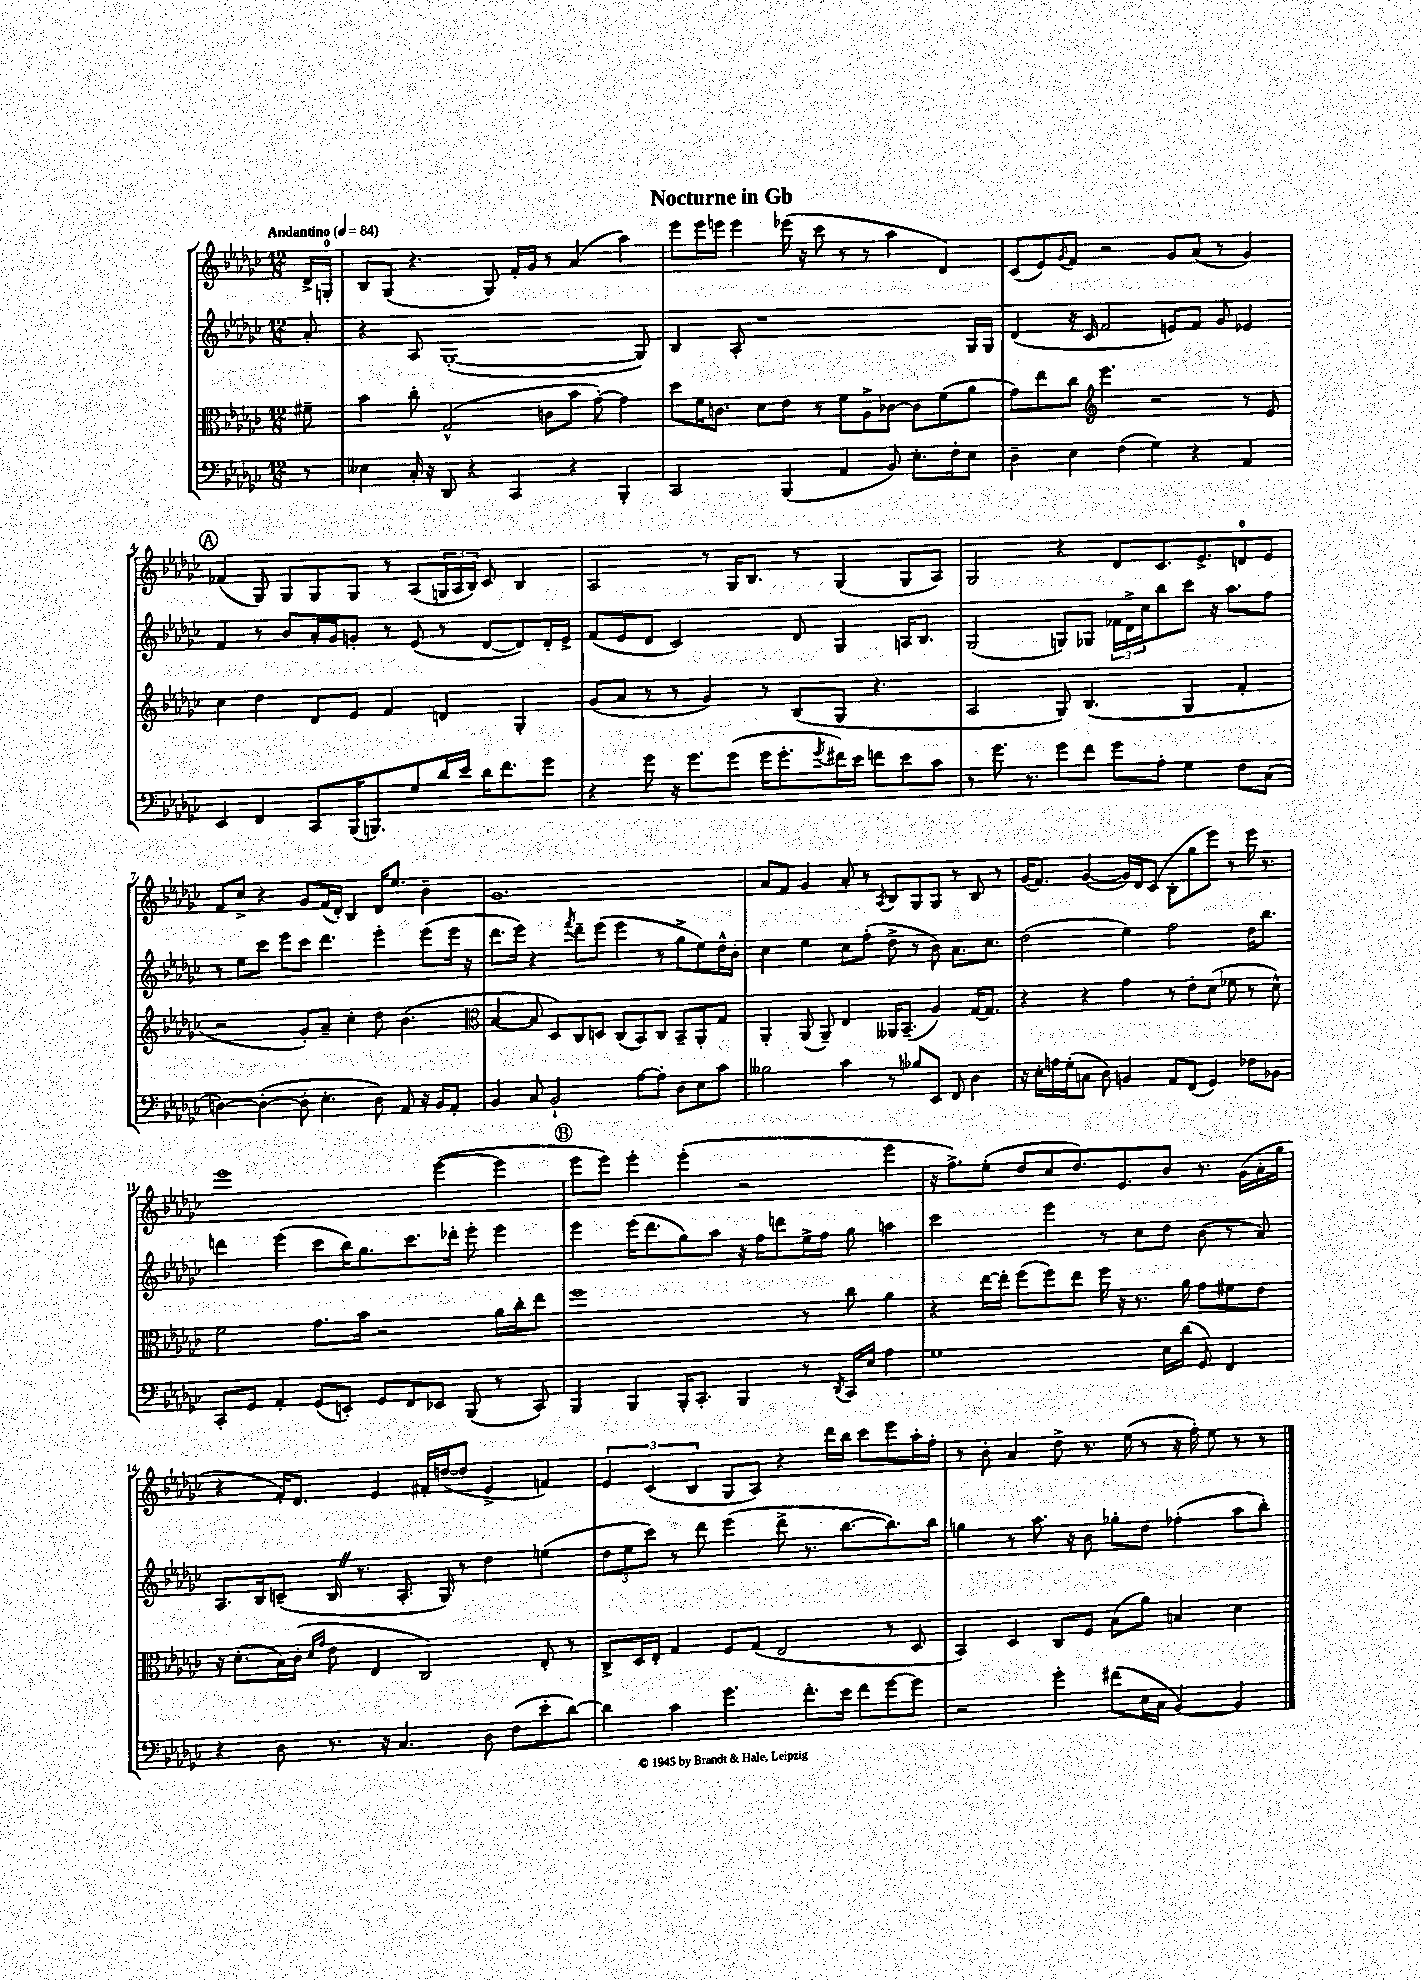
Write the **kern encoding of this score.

**kern	**kern	**kern	**kern
*staff4	*staff3	*staff2	*staff1
*clefF4	*clefC3	*clefG2	*clefG2
*k[b-e-a-d-g-c-]	*k[b-e-a-d-g-c-]	*k[b-e-a-d-g-c-]	*k[b-e-a-d-g-c-]
*M12/8	*M12/8	*M12/8	*M12/8
*MM84	*MM84	*MM84	*MM84
8r	8f#~\	8a-'/	16d-^/LL
.	.	.	16G'/JJ
=	=	=	=
4E--\	4b-\	4r	8B-/L
.	.	.	(8G-/J
16C-'/	8cc-'\	8A-/	4.r
16r	.	.	.
8DD-/	(2G-^^/	([1G-'	.
4r	.	.	.
.	.	.	8G-/)
4CC-/	.	.	16f'/LL
.	.	.	16g-/JJ
.	8c\L	.	8r
4r	8b-\J	.	(4a-/
.	[8g-'\)	.	.
4BBB-'/	4g-\]	.	4aa-\)
.	.	8G-/])	.
=	=	=	=
2CC-/	8dd-\L	4B-/	8eee-\L
.	16f\K	.	16eee-\L
.	8.c\J	.	16eee\JJ
.	.	8A-'/	4eee\
.	8d-\L	1r	.
(4BBB-/	8e-\J	.	(16eee-\
.	.	.	16r
.	8r	.	8ccc-\
4AA-/	8f\L	.	8r
.	8A-^\	.	8r
8BB-/)	[8c-\J	.	4aa-\
8.E-'\L	8c-\]L	.	.
.	(8f\	.	4d-/)
16F'\k	.	.	.
8E-\J	8a-\J	16G-/LL	.
.	.	16G-/JJ	.
=	=	=	=
4D-~\	8g-\L)	(4d-/	(8c-/L
.	8ee-\	.	8e-/)
.	.	.	8qg-/
4E-\	8cc-\J	16r	8f/J
.	.	16c-/	.
*	*clefG2	*	*
.	4.eee-\	2f/	2r
(4F\	.	.	.
4G-\)	2r	.	.
.	.	8e/L)	8g-/L
4r	.	8f/J	(8a-/J
.	.	8g-/	8r
4AA-/	8r	4e-/	4g-/)
.	8e-/	.	.
=	=	=	=
4EE-/	4cc-\	4f/	(4f-/
4FF/	4dd-\	8r	8G-/)
.	.	8b-/L	8G-/L
8CC-/L	8d-/L	16a-'/L	8G-/
.	.	16g-/J	.
(16BBB-/K	8e-/J	8g'/J	8G-/J
8.BBB/)	.	.	.
.	4f/	8r	8r
8G-/	.	(8e-/	(8A-/L
16d-/L	4d/	8r	24G/L
.	.	.	24A-/
16e-/JJ	.	.	.
.	.	.	24B-/JJ)
16d-\LK	.	[8d-/L	8c-/
8.f\	.	.	.
.	4G-'/	8d-/])	4B-/
8g-\J	.	16d-'/L	.
.	.	16e-^/JJ	.
=	=	=	=
4r	(8g-/L	(8f/L	2A-/
.	8a-/J	8e-/	.
8g-\	8r	8d-/J	.
16r	8r	2c-/)	.
8.g-\L	.	.	.
.	4g-/)	.	8r
(8g-\J	.	.	16G-/LK
.	.	.	8.B-/J
16g-\LK	8r	.	.
8.g-'\	.	.	.
.	(8B-/L	8d-/	8r
8qg-/	.	.	.
16f#\L)	8G-/J	4G-/	(4G-/
16e-\JJ	.	.	.
8f\L	4.r	.	.
8e-\	.	16A/LK	8G-/L
.	.	8.B-/J	.
8c-\J	.	.	8A-/J)
=	=	=	=
8r	2A-/	(2G-/	2G-/
8.g-\	.	.	.
8.r	.	.	.
8g-\L	8G-/)	8G/L)	4r
8f\J	(4.B-/	8G-/J	.
8g-\L	.	24f-\LL	8d-/L
.	.	24d-^\	.
.	.	24cc-\J	.
8A-'\J	.	8bb-\	8.c-/
4G-\	4G-/	8ccc-\J	.
.	.	.	8.e-^/
.	.	16r	.
.	.	8.aa-\L	.
8F\L	4f'/	.	8d/
(8C-\J	.	8ff\J	8e-/J
=	=	=	=
[4D\)	2r	8r	8f/L
.	.	8ee-\L	8cc-^/J
(4D'\_	.	8ccc-\J	4r
.	.	8eee-\L	.
8D'\]	8g-'/L)	8ccc-\J	8g-/L
4.E-'\	8a-~/J	4.ddd-\	(16f/L
.	.	.	16d-'/JJ)
.	4cc-'\	.	4B-/
8D\)	8dd-\	4eee-'\	16d-/LK
.	.	.	8.ee-/J
8AA-/	(4.b-\	.	.
16r	.	(8eee-\L	4b-~\
16BB-/LK	.	.	.
8AA-'/J	.	16eee-\Jk	.
.	.	16r	.
=	=	=	=
*	*clefC3	*	*
4BB-/	[4B-/	8.ddd-\L	1.g-
.	.	16eee-\Jk)	.
8C-/	8B-/]	4r	.
2BB-`/	8D-/L)	.	.
.	.	8qfff/	.
.	8C-/	8ddd-~\L	.
.	8D/J	(8eee-\J	.
.	(8C-/L	4eee-\	.
[8A-\L	8BB-/)	.	.
8A-'\]J	8C-/J	8r	.
8D-\L	8BB-~/L	8gg-^\L	.
8E-\	8AA-'/	8ee-\)	.
8c-\J	8G-/J	16dd-^^\L	.
.	.	16b-'\JJ	.
=	=	=	=
2B--\	4AA-'/	4cc-\	8a-/L
.	.	.	8f/J
.	(8AA-/	4ee-\	4g-/
.	8AA-~/)	.	.
4c-\	4E-/	8cc-\L	8a-'/
.	.	(8ff'\J	8r
.	.	.	8qA-/
8r	16AA--/LK	8dd-^\	8B-/L
.	(8.BB-~/J	.	.
8B-/L	.	8r	8G-/
8EE-/J	4A-/)	8b-\)	8G-/J
8FF/	.	8.a-\L	8r
4D-\	[16G-/LK	.	8B-/
.	8.G-/]J	8.cc-\J	.
.	.	.	8r
=	=	=	=
16r	4r	(2dd-\	(16g-/LK
16E-'\LL	.	.	8.f/J)
16A\	.	.	.
(16G-'\J	.	.	.
8C\J	4r	.	([4g-/
8D-\)	.	.	.
4BB/	4g-\	4ee-\)	16g-/]LL)
.	.	.	16d-/J
.	.	.	(8c-/J
8AA-/L	8r	2ff\	8B-'\L
(8FF/J	8e-'\L	.	8gg-\
4GG-/)	(8d-\J	.	8eee-\J)
.	8f-\	.	8r
8F-\L	8r	16dd-\LK	16eee-\
.	.	8.bb-\J	8.r
8BB-\J	8d-^^\)	.	.
=	=	=	=
8CC-'/L	2f\	4ddd\	1eee-
8GG-/J	.	.	.
4AA-'/	.	(4eee-\	.
(8GG-/L	8.g-\L	8ccc-\L	.
8EE'/J)	.	16bb-\K)	.
.	16b-\Jk	8.gg-\	.
8GG-/L	2r	.	.
8FF/	.	8.ccc-\	.
8EE-/J	.	.	([4eee-\
.	.	16ddd-'\Jk	.
(8BBB-/	.	8eee-'\	.
8r	16a-\LL	4eee-\	4eee-\]
.	16cc-'\J	.	.
8CC-/)	8ee-\J	.	.
=	=	=	=
4BBB-/	1ff	4eee-\	8eee-\L
.	.	.	8eee-\J)
4BBB-/	.	(16eee-\LK	4eee-'\
.	.	8.ddd-\	.
16BBB-'/LK	.	8gg-\)	(4eee-'\
8.CC-'/J	.	.	.
.	.	8aa-\J	.
4BBB-/	.	16r	2r
.	.	16ff\LK	.
.	.	8ddd\	.
8r	8r	16ee-^\L	.
.	.	16ff\JJ	.
8qDD-/	.	.	.
16CC-/LL	8cc-\	8gg-\	.
16E-/JJ	.	.	.
4A-\	4a-\	4aa\	4eee-\
=	=	=	=
1G-	4r	2ccc-\	16r
.	.	.	8.ff^\L)
.	[16ee-\LL	.	(8ee-'\J
.	16ee-'\]JJ	.	.
.	(8ff\L	.	8dd-/L
.	8ff\)	4eee-\	8cc-/
.	8ee-\J	.	8.dd-/)
.	16ff\	8r	.
.	16r	.	8.e-/
.	8.r	8cc-\L	.
16E-\LL	.	8dd-\J	8b-/J
(16d-\JJ	16a-\	.	.
8GG-/)	8g-\L	(8b-\	8.r
4FF/	8f#\	8r	.
.	.	.	(16g-\LL
.	8e-\J	8a-/)	16a-'\
.	.	.	16gg-\JJ
=	=	=	=
4r	16r	8.A-/L	4r
.	(8.d-'\L	.	.
.	.	16B-/k	.
8D-\	16B-\L)	(8c~/J	16f'/LK)
.	(16c-'\JJ	.	8.d-/J
.	16qqd-/LL	.	.
.	16qqg-/JJ	.	.
8.r	8e-\	16B-/	.
.	.	8.r	.
.	4E-/	.	4e-/
16r	.	.	.
4.C-/	.	8.A-'/	.
.	2C-/)	.	16f#'/LL
.	.	16G-/)	([16dd/J
.	.	8r	8dd/]J
8D-\	.	4dd-\	4e-^/
(8F\L	.	.	.
8e-'\	8E-'/	(4ee\	4f/)
[8d-\J)	8r	.	.
=	=	=	=
4d-\]	8C-^/L	12dd-\L	6e-/
.	.	12ee-\	.
.	16D-/L	.	.
.	.	12ccc-\J)	(6c-/
.	16E-'/JJ	.	.
4c-\	4G-/	8r	.
.	.	.	6B-/
.	.	8ddd-\	.
4.g-\	8F/L	(4eee-\	8G-/L
.	(8G-/J	.	8A-/J)
.	2E-/	8ddd-^\	4r
8.f'\L	.	8.r	.
.	.	.	16ddd-\LL
16e-\Jk	.	[8.bb-\L	16bb-\JJ
8f\L	.	.	8ccc-\L
[8g-\	8r	8.bb-\])	8eee-\
8g-\]J	8D-/	.	16aa-'\L
.	.	16bb-\Jk	16ff'\JJ
=	=	=	=
2r	4BB-/)	4gg\	8r
.	.	.	8b-'\
.	4D-/	8r	4a-/
.	.	8.aa-\	.
4g-'\	8C-/L	.	8dd-^\
.	.	16r	.
.	8F/J	8b-\	8.r
(8f#\L	(8B-\L	8gg-'\L	.
.	.	.	(16ee-\
16E-\L	8a-\J)	8dd-\J	8r
16C-\JJ	.	.	.
[4BB-/)	4B/	(4ff-'\	16r
.	.	.	16ff'\)
.	.	.	8ee-\
4BB-/]	4d-\	8aa-\L	8r
.	.	8bb-'\J)	8r
==	==	==	==
*-	*-	*-	*-
